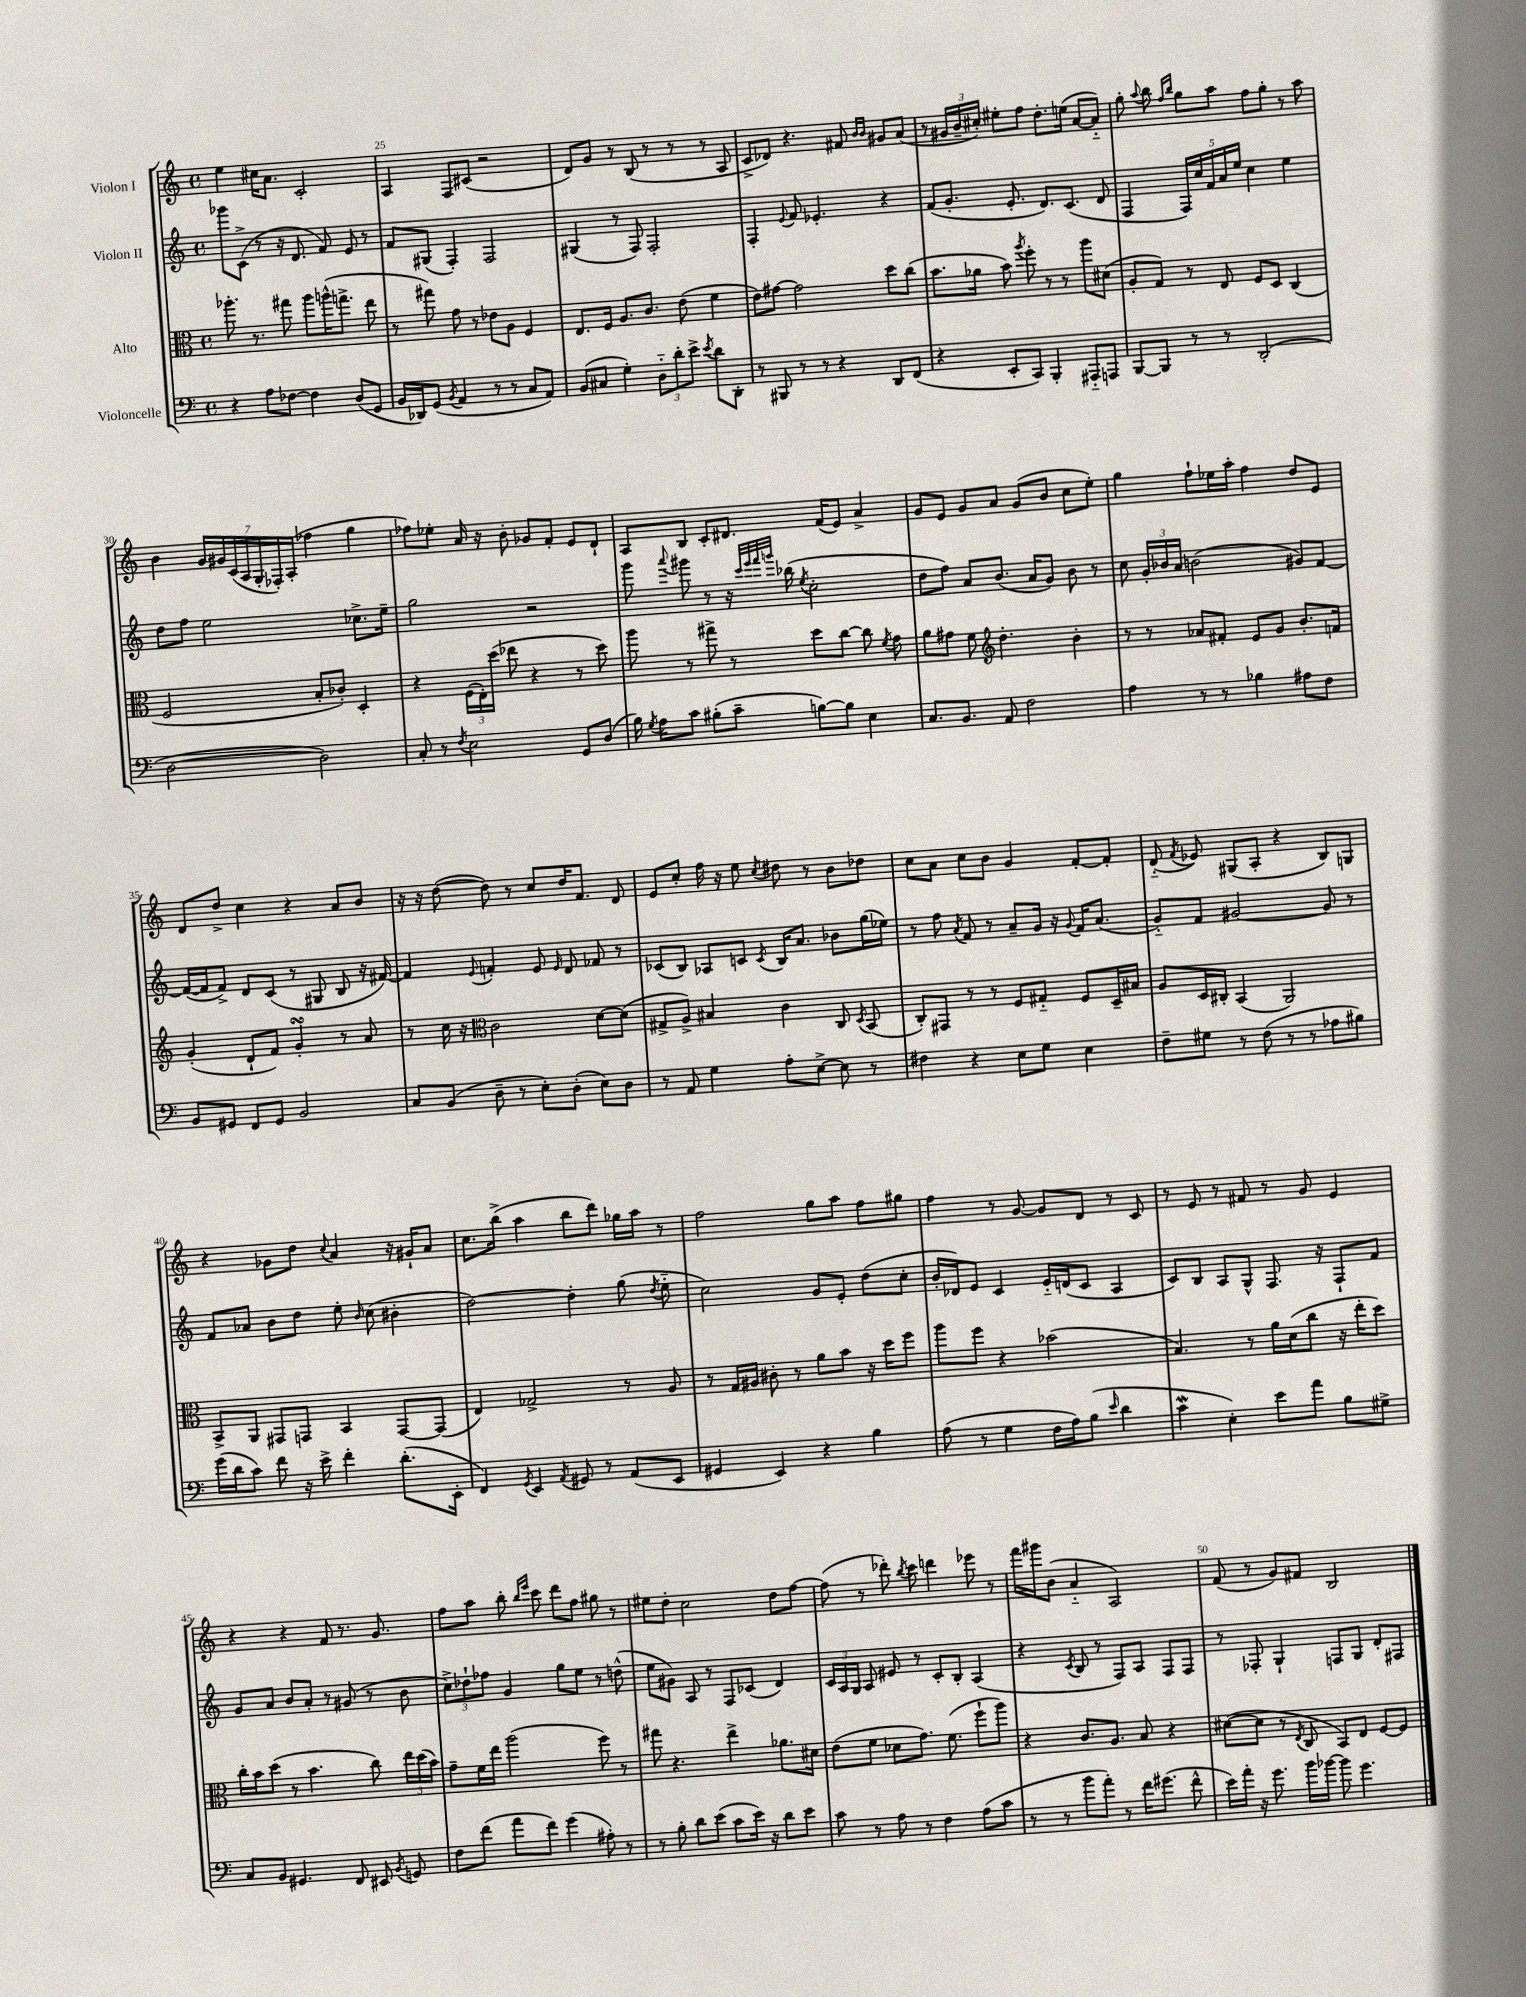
<<
\new StaffGroup <<
\new Staff = "s0" \with { instrumentName = "Violon I" } {
    \clef treble \key c \major \defaultTimeSignature \time 4/4
    \autoBeamOff e''4 cis''16[ a'8.] c'2-. |
    a4 f8[ cis'8]( r2 |
    d'8[) g'8] r8 b8( r8 r8 r8 a8 |
    c'8[-> des'8]) r4. fis'8 \grace { b'16[ b'16] } gis'8[ a'8]( |
    r8 \tuplet 3/2 { gis'16[ b'16-- cis''16]-.) } eis''8[-. f''8] d''8.[-. e''16]( a'8[~ a'8]-_) |
    g''8-. \appoggiatura { a''8 } b''8 \grace { f''16[ b''16] } g''8[ a''8] f''8[ g''8]-. r8 a''8 |
    b'4 \tuplet 7/4 { g'16[ gis'16 c'16( a16 g16-. fes16-.) a16]-.( } fes''4 g''4 |
    fes''8[) ees''8]-. a'16 r16 b'8-. ges'8[ f'8]-. e'8[ d'8]-! |
    a8[ b8] c'8[-. dis'8.] f'16[( e'8]) a'4-> |
    g'8[ e'8] g'8[ a'8] g'8[( b'8] c''8[ e''8]-.) |
    g''4 f''8[-! ees''16 a''16]-. f''4 d''8[ e'8] |
    d'8[ d''8]-> c''4 r4 a'8[ b'8] |
    r16 r16 d''8~( d''8) r8 c''8[ d''16 f'8.] d'8 |
    e'8[ c''8]-. f''16 r16 e''8 \acciaccatura { c''8 } dis''8 r8 b'8[ des''8] |
    c''8[ a'8] c''8[ b'8] g'4 f'8[~-. f'8]-. |
    d'8-_( \acciaccatura { f'8 } ees'8) gis8[( a8]-. r4 b8[) g8] |
    r4 ges'8[ d''8] \appoggiatura { c''8 } a'4 r16 gis'16[-! a'8] |
    c''8.[ b''16]->( a''4 b''8[ d'''8]) ges''16[ a''16] r8 |
    f''2 g''8[ a''8] f''8[ gis''8] |
    f''4 r8 g'8~ g'8[ d'8] r8 c'8 |
    r8 e'8 r8 fis'8 r8 g'8 e'4 |
    r4 r4 f'8 r8. g'8. |
    f''8[ a''8] b''8-. \grace { b''16[ e'''16] } c'''8 d'''8[ f''8] gis''8 r8 |
    eis''8[ d''8]-. c''2 d''8[ f''8]~ |
    f''8( r8 des'''8-.) \acciaccatura { b''8 } c'''8 d'''4 ees'''8 r8 |
    f'''16[ gis'''16 b'8]( a'4-_ a2) |
    f'8( r8 g'8[) fis'8] b2 \bar "|." |
}
\new Staff = "s1" \with { instrumentName = "Violon II" } {
    \clef treble \key c \major \defaultTimeSignature \time 4/4
    \autoBeamOff ges'''8[ c'8]->( r8 r16 d'8. f'8) e'8 r8 |
    f'8[ gis8]( f4-.) f2 |
    gis4( r8 f8) f2-. |
    f4-. \appoggiatura { e'8 } f'8 ees'4.-. r4 |
    f'8[( g'8.]-. e'8.-. d'8.[) c'8.]( d'8 |
    f4 \tuplet 5/4 { f16[) c''16 f'16 a'16 e''16] } c''4 e''4 |
    d''8[ f''8] e''2 ces''8.[-> e''16]-- |
    g''2 r2 |
    g'''8 \appoggiatura { a'''8 } gis'''8 r8 r16 \grace { c'''32[ e'''32 f'''32 g'''32] } bes''16( \acciaccatura { e''8 } c''2-. |
    d''8[ f''8]) a'8[ b'8.]( a'16[ g'8]) b'8 r8 |
    c''8 \tuplet 3/2 { g'16[-. bes'16 a'16] } b'2( gis'8[) f'8]~ |
    f'16[~( f'16 f'8]->) d'8[ c'8]( r8 gis8 b8 r16 fis'16~) |
    fis'4 \appoggiatura { e'8 } f'4-. e'8 \grace { e'16 } d'8 fes'8 r8 |
    ces'8[( b8]) aes8[ c'8] \acciaccatura { c'8 } b16[ a'8.] bes'8[ g''16( ees''16]) |
    r8 f''8 \acciaccatura { a'8 } f'8 r8 a'8[-- g'16] r16 \appoggiatura { g'8 } f'16[ a'8.]( |
    g'8[-_) f'8] gis'2~ gis'8 r8 |
    f'8[ aes'8] b'8[ d''8] e''8-. \grace { b'16 } c''8( bis'4-. |
    d''2~) d''4-. g''8( \acciaccatura { d''8 } e''8-_ |
    c''2) g'8[ e'8]-. d''8[( c''8]-. |
    b'16[-. des'16) e'8] c'4 e'16[-_ d'16( c'8] a4 |
    c'8[) b8] a8[ g8]-^ f8. r16 f8[-! f'8] |
    g'8[ a'8] b'8[ a'8]-. r8 gis'8( r8 b'8 |
    \tuplet 3/2 { c''8[->) des''8-! fes''8] } g'4 g''8[ e''8] r8 d''8-^( |
    e''8[ gis'8]) a8 r8 f8[ ces'8]( d'4) |
    \tuplet 3/2 { c'16[ a16 g16] } a8 eis'8 r8 c'8[-. b8]-. a4( |
    r4 \acciaccatura { c'8 } b8 r8 f8[) a8] f8[ f8] |
    r8 fes8-. g4-! f8[ g8] d'8[-. fis8] \bar "|." |
}
\new Staff = "s2" \with { instrumentName = "Alto" } {
    \clef alto \key c \major \defaultTimeSignature \time 4/4
    \autoBeamOff aes''8.-. r8. gis''8 aes''8[ a''16-^( g''8.]-> e''8 |
    r8 gis''8) g'8 r8 ees'8[ a8] f4 |
    e8.[ f16] a8.[ c'8.] e'8( f'4 |
    e'8[) gis'8]~ gis'2 d''8[ c''8]( |
    b'8.[ aes'16] b'8) \acciaccatura { a''8 } f''8-. r8 r8 a''8[ dis'8]( |
    a8[-. g8]) r8 e8 f8[ d8] c4( |
    f2 b8[-. ces'8]-.) d4-. |
    r4 \tuplet 3/2 { f16[( e16-.) d''16]( } ees''8 r4 r8 d''8) |
    a''8 r8 gis''8-> r8 d''8[ c''8]~ c''8 \acciaccatura { f'8 } g'8 |
    a'8[ gis'8] f'8 \clef treble d''4.-. b'4-. |
    r8 r8 aes'8[ fis'8]-. e'8[ g'8] b'8.[-. f'16] |
    g'4-.( d'8[-! f'8]) g'4-.\turn r8 a'8 |
    r8 c''16 r16 \clef alto c'2 d'8[~ d'8]( |
    gis8[-> a8]->) bis4 c'4 c8 \acciaccatura { d8 } b,8( |
    c8[-.) gis,8] r8 r8 f8[ gis8]-_ f8[ d16-- bis16] |
    a8[ d16 cis16]-. b,4( a,2) |
    b,8[-> a,8] gis,8[ g,8] b,4 g,8[~ g,8]( |
    e4) ges2-> r8 a8 |
    r8 g16[ ais16] cis'8-. r8 a'8[ b'8] r16 d''16[ f''8] |
    a''8[ f''8] r4 bes'2( |
    b4.) r8 a'16[ d'16( c''8] r16 e''16[-. d''8]) |
    c''16[-. b'16 d''8]( r8 b'4. c''8) \tuplet 3/2 { e''16[ d''16( b'16]) } |
    g'8[-- f'16 e''16] a''2( f''8) r8 |
    gis''8 r4. e''4-> aes'8.[ dis'16] |
    e'8[( f'8] des'8[ g'8.]) f'8.( f''8[-! a''8]) |
    r4 c'8.[ a8.] b8 r4 |
    dis'8[~( dis'8] r8 \acciaccatura { e8 } c8 b,8[) e8] f8[~ f8] \bar "|." |
}
\new Staff = "s3" \with { instrumentName = "Violoncelle" } {
    \clef bass \key c \major \defaultTimeSignature \time 4/4
    \autoBeamOff r4 a8[ fes8]~ fes4 d8[( g,8] |
    b,16[ des,16) g,8]( \acciaccatura { b,8 } a,4 r8 r8 c8[ a,8]) |
    b,8[( cis8] g4-.) \tuplet 3/2 { d8[-_ d'8-. e'8]-> } \acciaccatura { e'8 } d'8[ d,8]-. |
    r8 bis,,8 r8 r8 r4 d,8[ f,8]( |
    r4 e,8[-. c,8]) b,,4-. ais,,8[-_ a,,8] |
    b,,8[~ b,,8] r8 r8 d,2-.( |
    d2~ d2) |
    c8-. r8 \acciaccatura { f8 } e2 g,8[ d8]( |
    b16) \acciaccatura { g8 } a16[ c'8] bis8[-.( c'8]-- b8[~) b8] e4 |
    c8.[ b,8.] a,8 f2 |
    a4 r8 r8 bes4 ais8[ f8] |
    b,8[ gis,8] f,8[ gis,8] b,2 |
    c8[ b,8]( d8-- r8 e8[-.) d8]-.( e8[) d8] |
    r8 a,8 g4 a8[-. e8]~-> e8 r8 |
    fis4 r4 e8[ g8] e4 |
    f8[-- gis8] r8 f8( r8 r8 aes8[ bis8]) |
    g'16[( d'16 c'8]) f'8 r16 e'16-> f'4-. d'8.[-.( e,16]-. |
    f,4) \acciaccatura { g,8 } e,4 \acciaccatura { a,8 } gis,8 r8 a,8[( e,8] |
    gis,4 e,4) r4 b4 |
    a8( r8 g4 f16[ a16) b8]( \grace { e'16 } d'4 |
    c'4\mordent e4-.) e'8[ a'8] b8[ gis8]-> |
    c8[ b,8] gis,4. f,8 eis,8 \acciaccatura { b,8 } g,8 |
    f8[ f'8]( a'8[ f'8]) g'4( ais8-.) r8 |
    r8 b8-. d'8[ e'8]( c'8[ e'16]) r16 d'8[ e'8] |
    c'8 r8 a8 r8 f4 a8[( c'8] |
    r8 r8 b'8[ a'8]-.) r8 f'16[ gis'8.]( f'8-^ |
    e'16[) a'16]-. r16 g'8. b'16[ bes'16]~ bes'8 g'4. \bar "|." |
}
>>
>>
\layout { \context { \Score currentBarNumber = #24 \override BarNumber.break-visibility = ##(#f #t #t) barNumberVisibility = #(every-nth-bar-number-visible 5) } }
